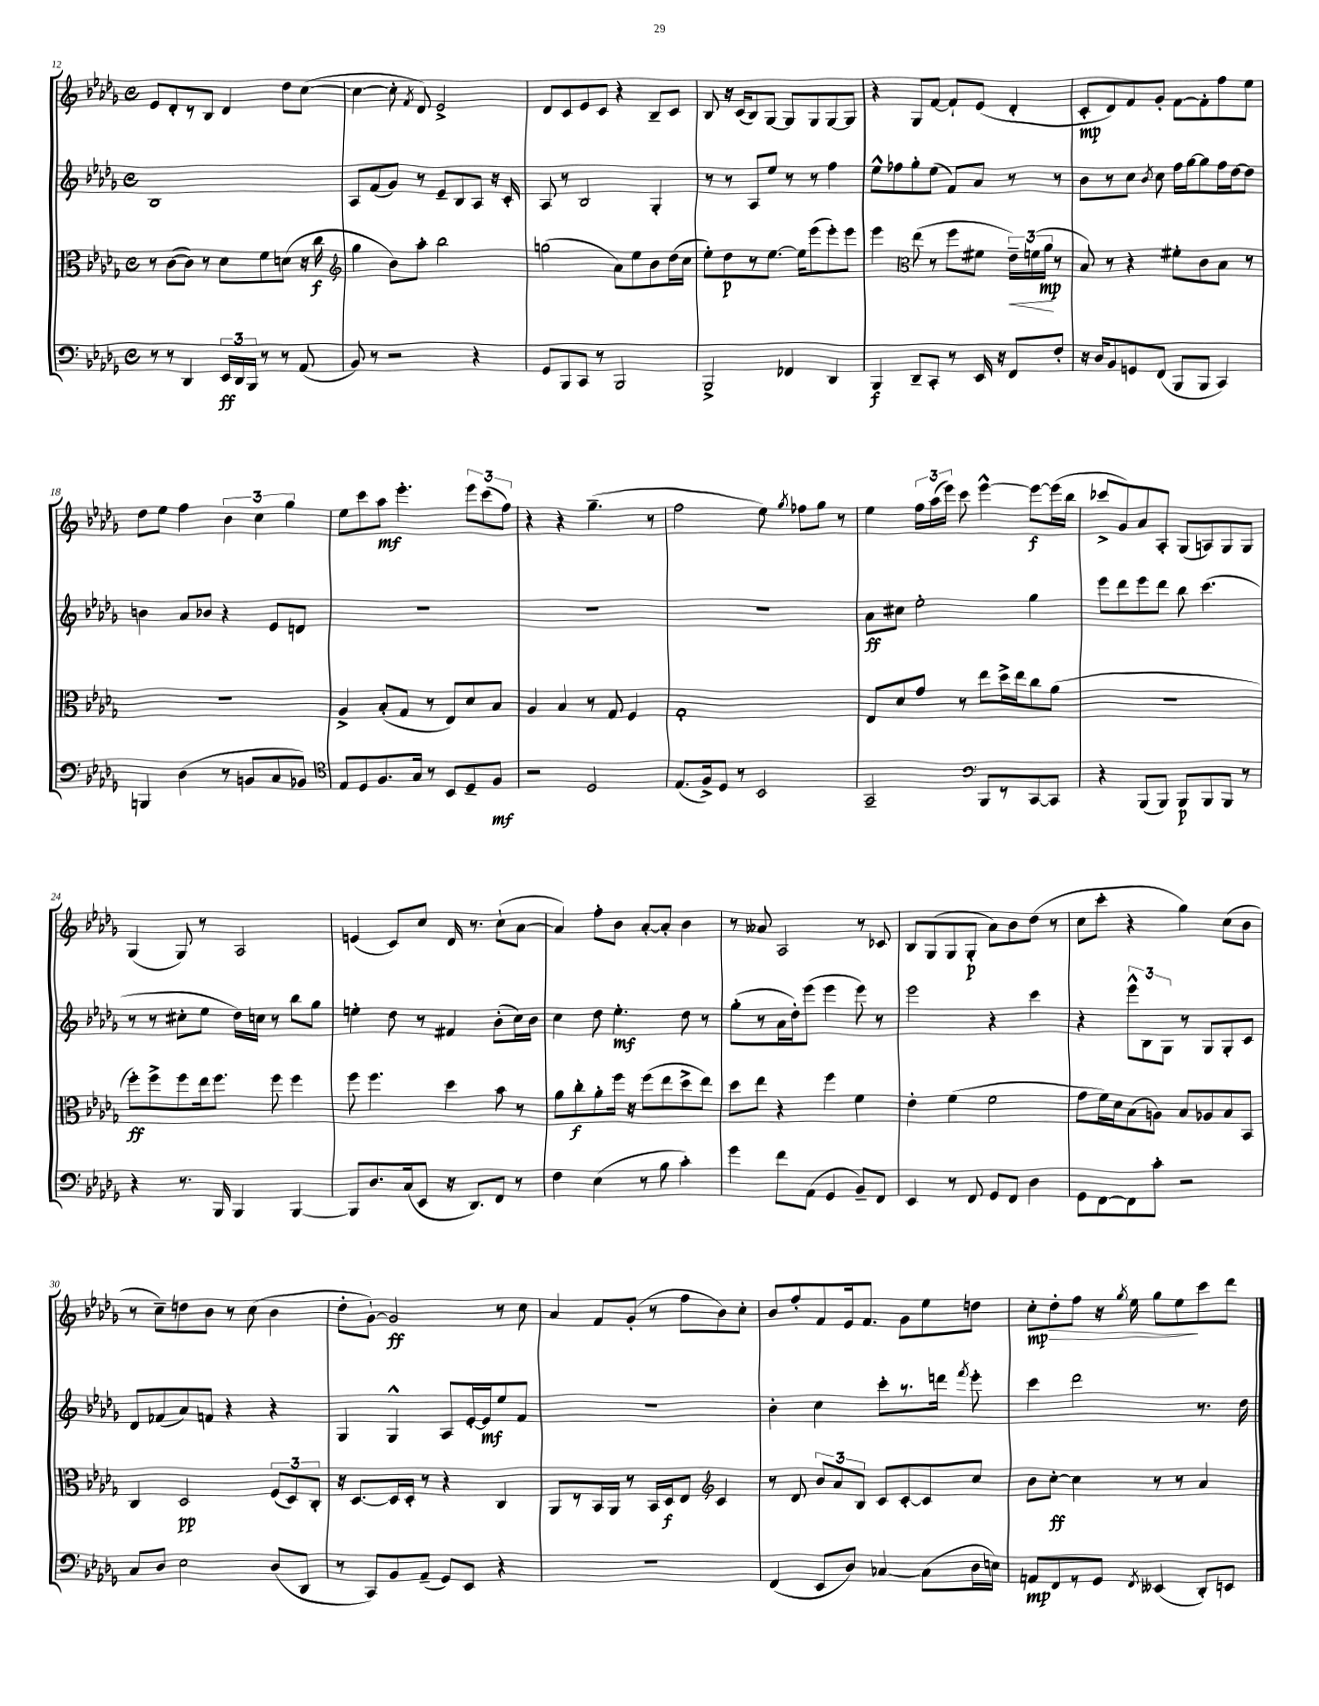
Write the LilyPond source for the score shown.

<<
\new StaffGroup <<
\new Staff = "s0" {
    \clef treble \key des \major \defaultTimeSignature \time 4/4
    \autoBeamOff ees'8[ des'8-. r8 bes8] des'4 des''8[ c''8]~( |
    c''4~ c''8-. \acciaccatura { f'8 } des'8) ees'2-> |
    des'8[ c'8 ees'8 c'8] r4 bes8[-- c'8] |
    bes8 r16 c'16[( bes8) ges8]~ ges8[ ges8 ges8~ ges8] |
    r4 ges8[ f'8]~ f'8[-! ees'8]( des'4-. |
    c'8[-.\mp des'8) f'8 ges'8]-. f'8[~ f'8-. f''8 ees''8] |
    des''8[ ees''8] f''4 \tuplet 3/2 { bes'4 c''4 ges''4 } |
    ees''8[ c'''8 aes''8]\mf ees'''4.-. \tuplet 3/2 { ees'''8[ c'''8( f''8]) } |
    r4 r4 ges''4.--( r8 |
    f''2 ees''8) \acciaccatura { ges''8 } fes''8[ ges''8] r8 |
    ees''4 \tuplet 3/2 { f''16[ aes''16( ees'''16]) } c'''8 ees'''4~-^ ees'''8[~\f ees'''16( bes''16] |
    ces'''8[-> ges'8) aes'8 aes8]-. ges8[( a8) ges8 ges8] |
    ges4( ges8) r8 aes2 |
    e'4( c'8[) c''8] des'16 r8. c''8[-!( aes'8]~ |
    aes'4) f''8[-. bes'8] aes'8[~-. aes'8]-. bes'4 |
    r8 aeses'8 aes2 r8 ces'8 |
    bes8[ ges8( ges8 ges8]-.\p aes'8[) bes'8 des''8]( r8 |
    c''8[ c'''8]-. r4 ges''4) c''8[( bes'8] |
    r8 c''8[--) d''8 bes'8] r8 c''8( bes'4 |
    des''8[-. ges'8]~-!) ges'2\ff r8 c''8 |
    aes'4 f'8[ ges'8]-.( r8 f''8[ bes'8) c''8]-. |
    bes'8[ f''8-. f'8 ees'16 f'8.] ges'8[ ees''8 d''8] |
    c''8[-.\mp des''8-.\> f''8] r16 \acciaccatura { ges''8 } ees''16 ges''8[ ees''8\! c'''8 des'''8] \bar "|." |
}
\new Staff = "s1" {
    \clef treble \key des \major \defaultTimeSignature \time 4/4
    \autoBeamOff bes1 |
    aes8[ f'8( ges'8]) r8 ees'8[-- bes8 aes8] r16 c'16-. |
    aes8 r8 bes2 ges4-. |
    r8 r8 aes8[ ees''8] r8 r8 f''4 |
    ees''8[-^ fes''8 ges''8-. ees''8]( f'8[) aes'8] r8 r8 |
    bes'8[ r8 c''8] \acciaccatura { bes'8 } c''8 f''16[ ges''16~ ges''8 f''16 des''16~ des''8] |
    b'4 aes'8[ bes'8] r4 ees'8[ d'8] |
    R1 |
    R1 |
    R1 |
    aes'8[\ff cis''8] ees''2-. ges''4 |
    ees'''8[ des'''8 ees'''8 des'''8] bes''8 c'''4.( |
    r8 r8 cis''8[-. ees''8] des''16[) c''16] r8 bes''8[ ges''8] |
    e''4-. des''8 r8 fis'4 bes'8[-.( c''16) bes'16] |
    c''4 des''8 ees''4.-.\mf des''8 r8 |
    ges''8[-.( r8 aes'16 des''16-.) ees'''8]( ees'''4 ees'''8) r8 |
    ees'''2 r4 c'''4 |
    r4 \tuplet 3/2 { ees'''8[-^ bes8 ges8] } r8 ges8[ ges8-. c'8] |
    des'8[ fes'8( aes'8) f'8] r4 r4 |
    ges4 ges4-^ aes8[ ees'16~-. ees'16\mf ees''8 f'8] |
    R1 |
    bes'4-. c''4 c'''8[-. r8. d'''16] \acciaccatura { f'''8 } ees'''8-. |
    c'''4 des'''2 r8. des''16 \bar "|." |
}
\new Staff = "s2" {
    \clef alto \key des \major \defaultTimeSignature \time 4/4
    \autoBeamOff r8 c'8[~( c'8]) r8 des'8[ f'8 d'8]( r16 c''16\f |
    \clef treble ges''4 bes'8[) aes''8]-. bes''2 |
    g''2( aes'8[) ees''8 bes'8 des''16( c''16] |
    ees''8[-.) des''8\p r8 ees''8.]~ ees''16[ ees'''8( ees'''8-.) ees'''8] |
    ees'''4 \clef alto ees''8( r8 f''8[ fis'8] \tuplet 3/2 { ees'16[--\<) f'16( aes'16]\mp\! } r8 |
    bes8) r8 r4 fis'8[-. c'8 bes8] r8 |
    r1 |
    aes4-> bes8[-.( ges8] r8 ees8[) des'8 bes8] |
    aes4 bes4 r8 ges8 f4 |
    ges1-. |
    ees8[ des'8 ges'8] r8 ees''8[ des''16-> ees''16 c''8 aes'8]( |
    R1 |
    f''8[-.\ff) f''8-> f''8 ees''16 f''8.] f''8 f''4 |
    f''8 f''4. des''4 bes'8 r8 |
    aes'8[ c''8-.\f aes'8-. f''16] r16 f''8[( ees''8 des''8-> ees''8]) |
    des''8[ ees''8] r4 f''4 f'4 |
    ees'4-. f'4( f'2 |
    ges'8[ f'16) des'16 bes8( a8]) bes8[ aes8 bes8 bes,8] |
    c4 des2\pp \tuplet 3/2 { f8[( des8) c8]-. } |
    r16 des8.[~ des16 des16]-. r8 r4 c4 |
    aes,8[ r8 bes,16 aes,16] r8 bes,16[ des16\f ees8] \clef treble c'4 |
    r8 des'8 \tuplet 3/2 { bes'8[ aes'8 bes8] } c'8[ c'8~-. c'8 c''8] |
    bes'8[ c''8]~-.\ff c''4 r8 r8 aes'4 \bar "|." |
}
\new Staff = "s3" {
    \clef bass \key des \major \defaultTimeSignature \time 4/4
    \autoBeamOff r8 r8 des,4 \tuplet 3/2 { ees,16[\ff des,16 bes,,16] } r8 r8 aes,8( |
    bes,8) r8 r2 r4 |
    ges,8[ bes,,8 c,8] r8 bes,,2 |
    bes,,2-> fes,4 des,4 |
    bes,,4\f des,8[-- c,8]-. r8 ees,16 r16 f,8[ f8]-. |
    r16 des16[ bes,8 g,8 f,8]( bes,,8[ bes,,8] c,4) |
    b,,4 des4( r8 b,8[ c8 bes,8]) |
    \clef tenor ees8[ des8 f8. ges16] r8 bes,8[ des8-- f8]\mf |
    r2 des2 |
    ees8.[( f16->) des8] r8 bes,2 |
    ges,2-- \clef bass bes,,8[ r8 c,8~ c,8] |
    r4 bes,,8[( bes,,8]) bes,,8[\p bes,,8 bes,,8] r8 |
    r4 r8. bes,,16 bes,,4 bes,,4~ |
    bes,,8[ des8. c16( ees,8] r16 des,8.[) f,8] r8 |
    f4 ees4( r8 bes8 c'4-.) |
    ges'4 f'8[ aes,8]( ges,4 bes,8[--) f,8] |
    ees,4 r8 f,8 ges,8[ f,8] des4 |
    ges,8[ f,8~ f,8 c'8]-. r2 |
    c8[ des8] ees2 des8[( des,8] |
    r8 c,8[) bes,8 aes,8]--( ges,8[) ees,8] r4 |
    R1 |
    f,4( ees,8[ des8]) ces4~ ces8[( des16 e16]) |
    a,8[\mp f,8 r8 ges,8] \acciaccatura { f,8 } eeses,4( des,8[-.) e,8] \bar "|." |
}
>>
>>
\layout { \context { \Score currentBarNumber = #12 } }
